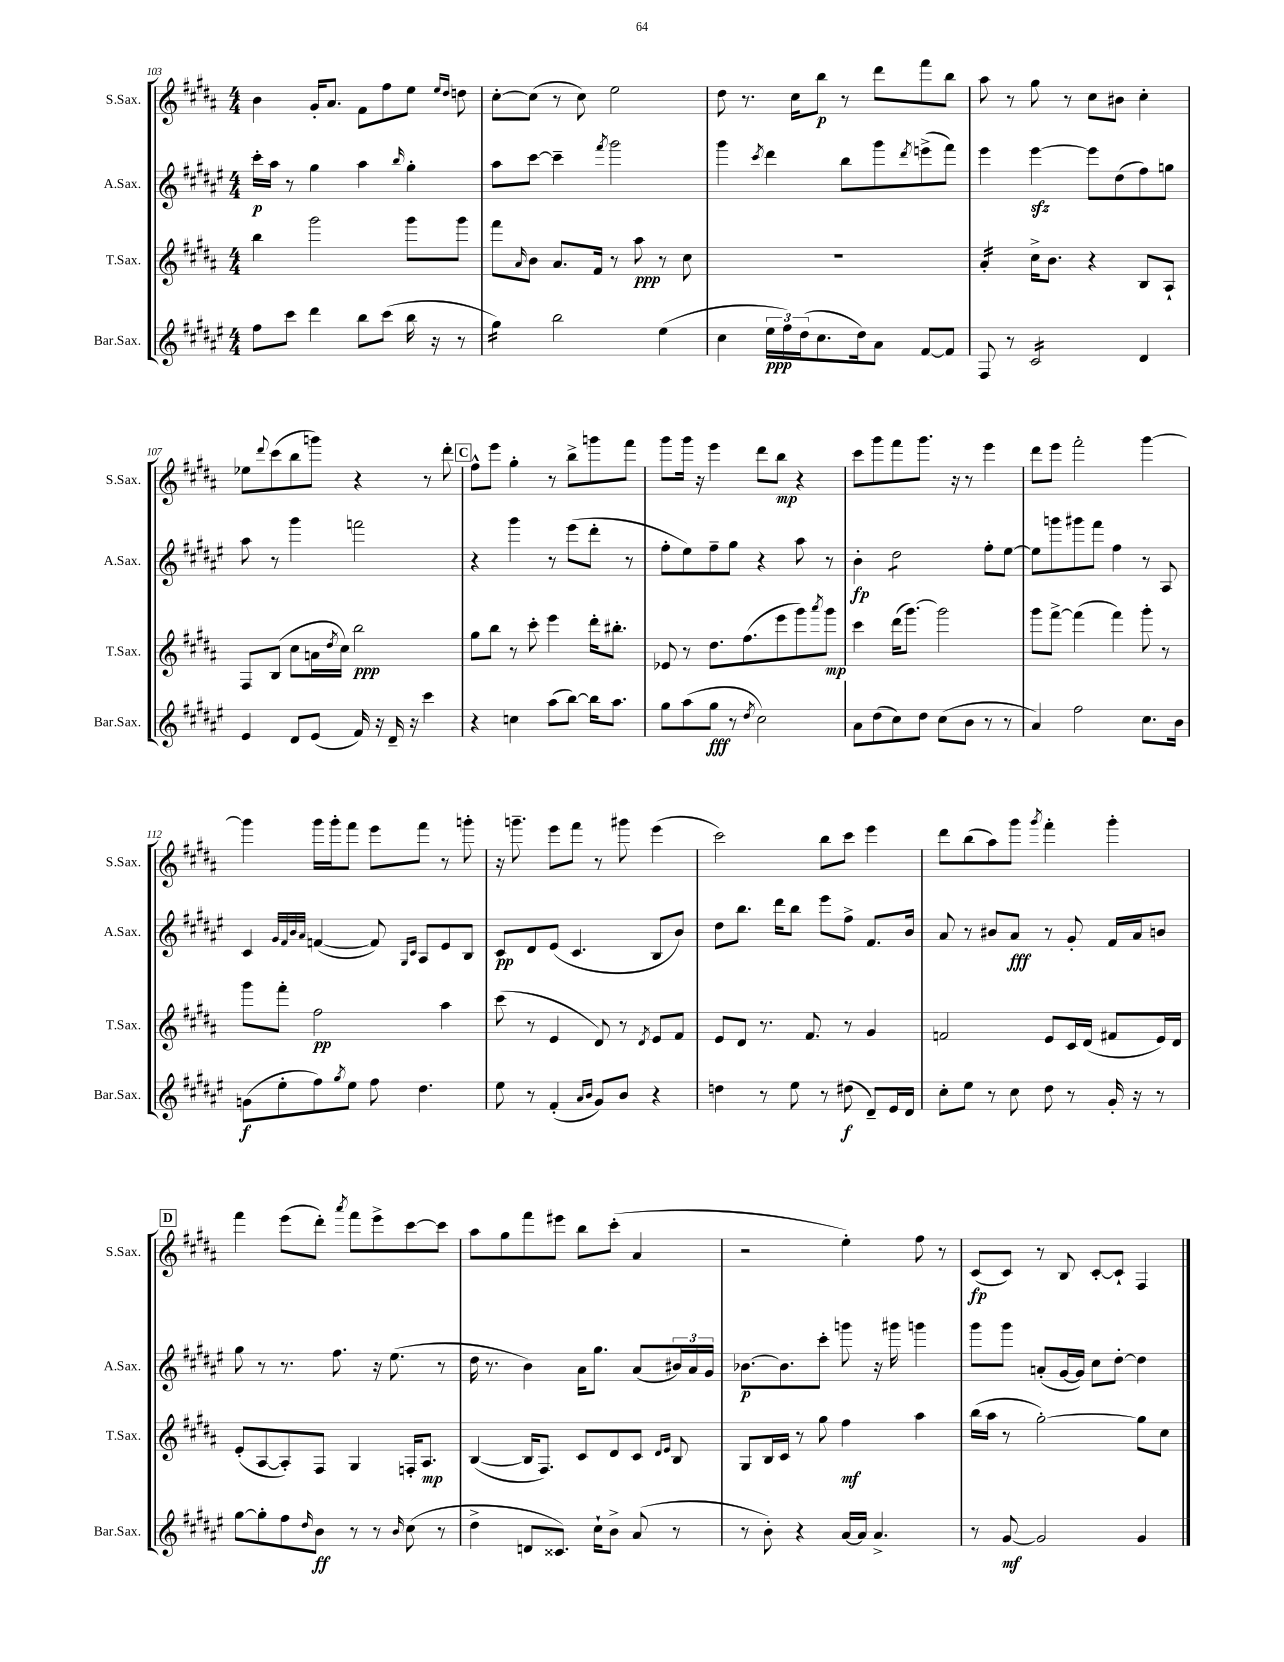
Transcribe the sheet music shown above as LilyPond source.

<<
\new StaffGroup <<
\new Staff = "s0" \with { instrumentName = "S.Sax." shortInstrumentName = "S.Sax." } {
    \clef treble \key b \major \numericTimeSignature \time 4/4
    b'4 gis'16-. ais'8. fis'8 fis''8 e''8 \grace { e''16 dis''16 } d''8 |
    cis''8~-. cis''8( r8 cis''8) e''2 |
    dis''8 r8. cis''16 b''8\p r8 dis'''8 fis'''8 b''8 |
    ais''8 r8 gis''8 r8 cis''8 bis'8 cis''4-. |
    ees''8 \appoggiatura { dis'''8 } cis'''8( b''8 g'''8) r4 r8 dis'''8-. |
    \mark \markup { \box "C" } fis''8-^ e'''8 gis''4-. r8 b''8-> g'''8 fis'''8 |
    gis'''8 gis'''16 r16 e'''4 dis'''8 b''8\mp r4 |
    cis'''8 gis'''8 fis'''8 gis'''8. r16 r8 e'''4 |
    dis'''8 e'''8 fis'''2-. gis'''4~ |
    gis'''4 gis'''16 gis'''16-. fis'''8 e'''8 fis'''8 r8 g'''8-. |
    r16 g'''8.-- e'''8 fis'''8 r8 gis'''8 e'''4( |
    cis'''2) b''8 cis'''8 e'''4 |
    dis'''8 b''8( ais''8) gis'''8 \acciaccatura { gis'''8 } fis'''4-. gis'''4-. |
    \mark \markup { \box "D" } fis'''4 e'''8( dis'''8-.) \acciaccatura { ais'''8 } fis'''8 e'''8-> cis'''8~ cis'''8 |
    ais''8 gis''8 fis'''8 eis'''8 b''8 cis'''8-.( ais'4 |
    r2 e''4-.) fis''8 r8 |
    cis'8\fp( cis'8) r8 b8 cis'8~-. cis'8-! fis4 \bar "|." |
}
\new Staff = "s1" \with { instrumentName = "A.Sax." shortInstrumentName = "A.Sax." } {
    \clef treble \key fis \major \numericTimeSignature \time 4/4
    cis'''16-.\p ais''16 r8 gis''4 ais''4 \grace { b''16 } gis''4-. |
    ais''8 cis'''8~ cis'''4-- \acciaccatura { fis'''8 } gis'''2 |
    gis'''4 \acciaccatura { cis'''8 } dis'''4 b''8 gis'''8 \acciaccatura { dis'''8 } e'''8->( fis'''8) |
    eis'''4 eis'''4~\sfz eis'''8 dis''8( fis''8) g''8 |
    ais''8 r8 gis'''4 f'''2 |
    \mark \markup { \box "C" } r4 gis'''4 r8 eis'''8( dis'''8-. r8 |
    fis''8-. eis''8) fis''8-- gis''8 r4 ais''8 r8 |
    b'4-.\fp dis''2:8 fis''8-. eis''8~ |
    eis''8 g'''8 gis'''8 fis'''8 fis''4 r8 ais8 |
    cis'4 \grace { gis'32 fis'32 b'32 ais'32 } f'4~( f'8) \grace { gis16 cis'16 } ais8 eis'8 b8 |
    cis'8\pp dis'8 eis'8( cis'4. b8 b'8) |
    dis''8 b''8. dis'''16 b''8 eis'''8 fis''8-> fis'8. b'16 |
    ais'8 r8 bis'8 ais'8\fff r8 gis'8-. fis'16 ais'16 b'8 |
    \mark \markup { \box "D" } gis''8 r8 r8. fis''8. r16 eis''8.( r8 |
    dis''16 r8. b'4) ais'16 gis''8. ais'8( \tuplet 3/2 { bis'16) ais'16 gis'16 } |
    bes'8.~\p bes'8. cis'''8-. g'''8 r16 gis'''16 g'''4 |
    gis'''8 gis'''8 a'8-.( gis'16~ gis'16) cis''8 dis''8~-. dis''4 \bar "|." |
}
\new Staff = "s2" \with { instrumentName = "T.Sax." shortInstrumentName = "T.Sax." } {
    \clef treble \key b \major \numericTimeSignature \time 4/4
    b''4 gis'''2 gis'''8 gis'''8 |
    fis'''8 \grace { ais'16 } b'8 ais'8. fis'16 r8 ais''8\ppp r8 cis''8 |
    R1 |
    ais'4:16-. cis''16-> b'8. r4 b8 ais8-! |
    fis8 b8( cis''8 a'16 \acciaccatura { dis''8 } cis''16) b''2\ppp |
    \mark \markup { \box "C" } gis''8 b''8 r8 cis'''8-. e'''4 dis'''16-. bis''8.-. |
    ees'8 r8 dis''8. fis''8.( e'''8 gis'''8) \acciaccatura { ais'''8 } gis'''8\mp |
    cis'''4 dis'''16( gis'''8.~) gis'''2 |
    gis'''8 fis'''8~-> fis'''4( fis'''4) gis'''8-. r8 |
    gis'''8 fis'''8-. fis''2\pp ais''4 |
    cis'''8( r8 e'4 dis'8) r8 \acciaccatura { dis'8 } e'8 fis'8 |
    e'8 dis'8 r8. fis'8. r8 gis'4 |
    f'2 e'8 cis'16 dis'16( fis'8 e'16) dis'16 |
    \mark \markup { \box "D" } e'8-.( ais8~ ais8-.) fis8 gis4 f16-. ais8.\mp |
    b4~( b16 fis8.) cis'8 dis'8 cis'8 \grace { dis'16 e'16 } b8 |
    gis8 b16 cis'16 r8 gis''8 fis''4\mf ais''4 |
    b''16( ais''16 r8 gis''2~-.) gis''8 cis''8 \bar "|." |
}
\new Staff = "s3" \with { instrumentName = "Bar.Sax." shortInstrumentName = "Bar.Sax." } {
    \clef treble \key fis \major \numericTimeSignature \time 4/4
    fis''8 cis'''8 dis'''4 b''8 cis'''8( b''16 r16 r8 |
    gis''4:16) b''2 eis''4( |
    cis''4 \tuplet 3/2 { eis''16\ppp fis''16) dis''16( } cis''8. dis''16) ais'8 fis'8~ fis'8 |
    fis8 r8 cis'2:16 dis'4 |
    eis'4 dis'8 eis'8( fis'16) r16 dis'16-- r16 cis'''4 |
    \mark \markup { \box "C" } r4 c''4 ais''8( b''8~) b''16 ais''8. |
    gis''8 ais''8( gis''8\fff r8 \acciaccatura { dis''8 } cis''2) |
    ais'8 dis''8( cis''8) dis''8 cis''8( b'8 r8 r8 |
    ais'4) fis''2 cis''8. b'16 |
    g'8\f( eis''8-. fis''8) \acciaccatura { gis''8 } eis''8 fis''8 dis''4. |
    eis''8 r8 fis'4-.( \grace { ais'16 b'16 } gis'8) b'8 r4 |
    d''4 r8 eis''8 r8 dis''8\f( dis'8--) eis'16 dis'16 |
    cis''8-. eis''8 r8 cis''8 dis''8 r8 gis'16-. r16 r8 |
    \mark \markup { \box "D" } gis''8~ gis''8-. fis''8 \grace { dis''16 } b'8\ff r8 r8 \grace { b'16 } cis''8( r8 |
    dis''4-> d'8 cisis'8.) cis''16-! b'8-> ais'8( r8 |
    r8 b'8-.) r4 ais'16~ ais'16 ais'4.-> |
    r8 gis'8~\mf gis'2 gis'4 \bar "|." |
}
>>
>>
\layout { \context { \Score currentBarNumber = #103 } }
